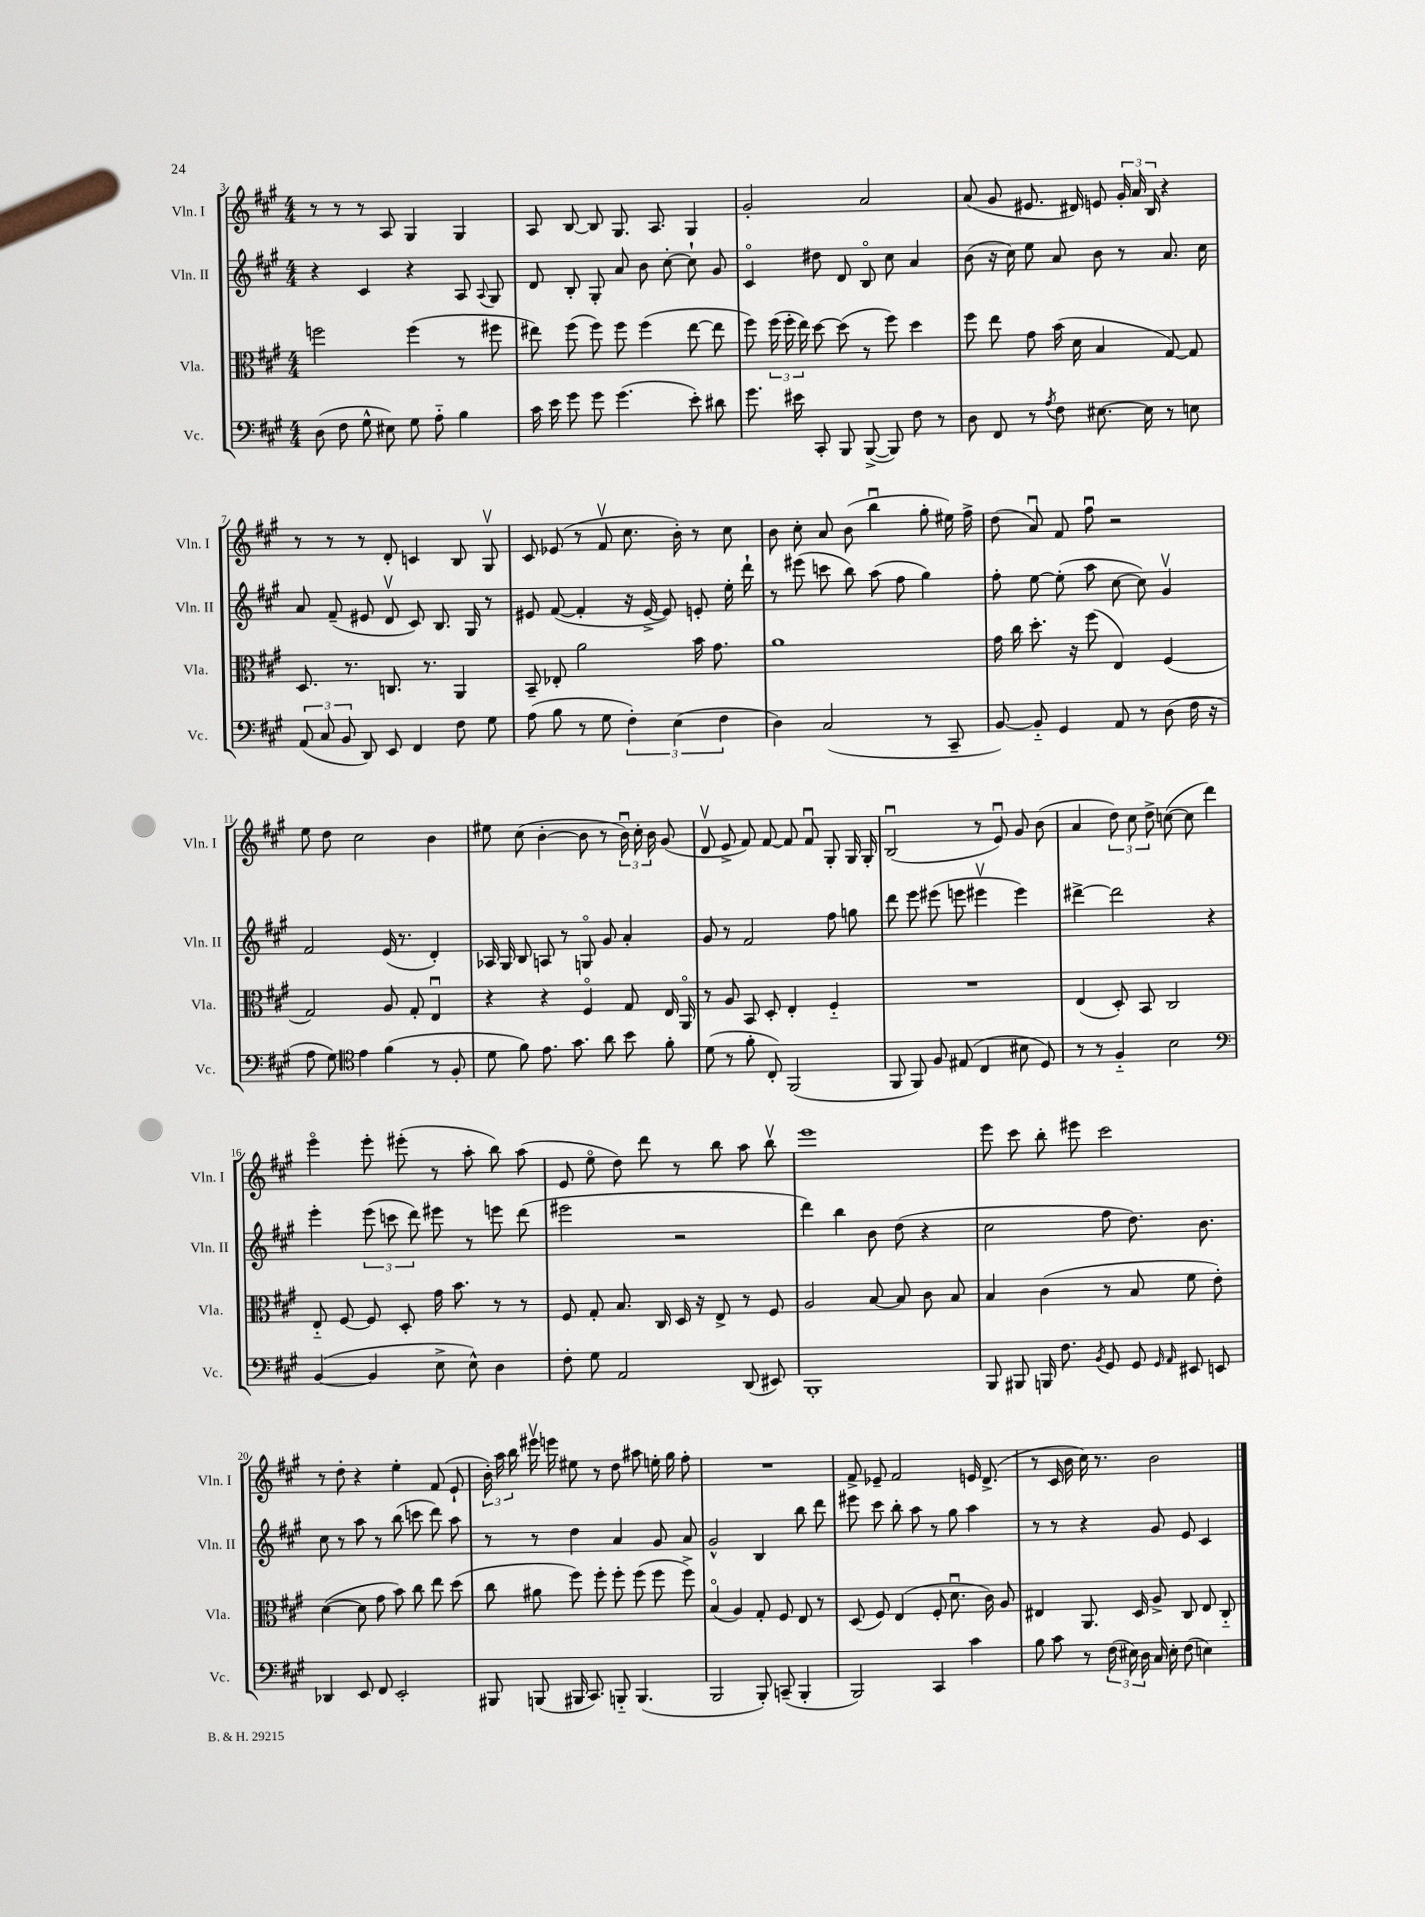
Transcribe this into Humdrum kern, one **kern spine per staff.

**kern	**kern	**kern	**kern
*staff4	*staff3	*staff2	*staff1
*clefF4	*clefC3	*clefG2	*clefG2
*k[f#c#g#]	*k[f#c#g#]	*k[f#c#g#]	*k[f#c#g#]
*M4/4	*M4/4	*M4/4	*M4/4
(8D\	2ff\	4r	8r
8F#\	.	.	8r
8G#^^\	.	4c#/	8r
8E#\)	.	.	8A/
8G#\	(4ff\	4r	4G#/
8A'~\	.	.	.
4B\	8r	8A/	4G#/
.	.	8qqA/	.
.	8ff#\	8G#/	.
=	=	=	=
16c#\	8ee#\)	8d/	8A/
16e\	.	.	.
8g#\	(8ff#\	8B'/	[8B/
8g#\	8ff#\)	8G#'/	8B/]
(4.g#\	8ff#\	8a/	8.G#/
.	(4ff#\	8b\	.
.	.	.	8.A/
.	.	[8cc#'\	.
8e'\)	[8ee#\	8cc#`\]	4G#/
8d#\	8ee#\]	8g#/	.
=	=	=	=
8.g#\	8ff#\)	4c#o/	2g#'/
.	(24ff#\	.	.
.	24ff#'\	.	.
16e#\	.	.	.
.	24ee\)	.	.
8CC#'/	[8dd\	8dd#\	.
8BBB/	(8dd\]	8d/	.
([8BBB^/	8r	8Bo/	2a/
8BBB/])	8ff#\)	8cc#\	.
8F#\	4dd\	4a/	.
8r	.	.	.
=	=	=	=
8D\	8ff#\	(8b\	(8a/
8FF#/	8ee\	16r	8g#/
.	.	16cc#\)	.
8r	8g#\	8ee\	8.e#/
8qA/	.	.	.
8F#\	(16b\	8a/	.
.	16d\	.	16d#/)
[8.E#\	4B/	8b\	8e/
.	.	8r	24g#'/
.	.	.	24a/
16E#\]	.	.	.
.	.	.	24B/
8r	[8G#/)	8.a/	4r
8E\	8G#/]	.	.
.	.	16cc#\	.
=	=	=	=
(12AA/	8.D/	8a/	8r
12C#/	.	.	.
.	.	(8f#~/	8r
12BB/	.	.	.
.	8.r	.	.
8DD/)	.	8e#/	8r
8EE/	8.C/	8dv/	8d'/
4FF#/	.	8c#/)	4c/
.	8.r	.	.
.	.	8.B/	.
8F#\	4AA/	.	8B/
.	.	16G#/	.
8G#\	.	8r	8G#v/
=	=	=	=
(8A\	8BB~/	8e#/	8c#/
8B\	8E-'/	([8f#/	(8e-/
8r	2a\	4f#'/]	8r
8G#\	.	.	8f#v/
6F#'\)	.	16r	8.cc#\
.	.	[16e#^/	.
.	.	8e#/])	.
(6E\	.	.	.
.	.	.	16b'\)
.	16b\	8e'/	8r
.	8.g#\	.	.
6F#\	.	.	.
.	.	16ee'\	8cc#\
.	.	16ddd`\	.
=	=	=	=
4D\)	1a	8r	8b\
.	.	(8eee#\	8cc#'\
(2C#/	.	8ccc\	8a/
.	.	8bb\)	(8b\
.	.	(8aa\	4bbu\
.	.	8ff#\	.
8r	.	4gg#\)	8gg#'\
8CC#~/	.	.	16ee#\)
.	.	.	16ff#^\
=	=	=	=
[8BB/)	16g#\	8ff#'\	(8dd\
.	16cc#\	.	.
8BB'~/]	8.dd'\	[8ee\	8au/)
4GG#/	.	(8ee'\]	8f#/
.	16r	.	.
.	(8ff#\	8aa\	8ff#u\
8AA/	4E/)	[8cc#\	2r
8r	.	8cc#\])	.
(8D\	(4F#/	4g#v/	.
16F#\	.	.	.
16r	.	.	.
=	=	=	=
8A\	2G#/)	2f#/	8ee\
8G#\)	.	.	8dd\
*clefC4	*	*	*
4e\	.	.	2cc#\
(4f#\	8A/	(16e/	.
.	.	8.r	.
.	8G#'/	.	.
8r	4Eu/	4d'/)	4b\
8F#'/	.	.	.
=	=	=	=
8d\	4r	16A-/	8ee#\
.	.	16G#/	.
8f#\)	.	8B/	(8cc#\
8.e\	4r	8A/	[4b'\
.	.	8r	.
8.g#\	.	.	.
.	4F#o/	8Go/	8b\]
8a\	.	8g#/	8r
8b\	8G#/	4a'/	24bu\)
.	.	.	24cc#'\
.	.	.	24b\
8f#'\	16E/	.	(8g#/
.	16AAo/	.	.
=	=	=	=
(8d\	8r	8g#/	8dv/
8r	8A/	8r	8e^/
8f#'\	8BB/	2f#/	8f#/)
8C#'/)	8D'/	.	[8f#/
(2FF#/	4E'/	.	8f#/]
.	.	.	8f#u/
.	4F#'~/	8ff#\	8G#'/
.	.	8gg\	16G#/
.	.	.	16G#'/
=	=	=	=
8FF#/	1r	8ddd\	(2Bu/
8FF#/)	.	8eee\	.
8F#/	.	(8eee#\	.
(8E#/	.	8eee\	.
4C#/	.	4eee#v\	8r
.	.	.	8eu/)
8B#\	.	4eee#\)	8g#/
8D/)	.	.	(8b\
=	=	=	=
8r	(4E/	[4ddd#^\	4a/
8r	.	.	.
4F#'~/	8D'/)	2ddd#\]	12dd\)
.	.	.	12cc#\
.	8BB/	.	.
.	.	.	12dd^\
2B\	2C#/	.	([8cc\
.	.	.	8cc\]
.	.	4r	4ddd\)
=	=	=	=
*clefF4	*	*	*
([4BB/	8E'~/	4eee'\	4eeeo\
.	[8F#/	.	.
4BB/]	8F#/]	(12eee\	8eee'\
.	.	12ccc\	.
.	8D'/	.	(8eee#'\
.	.	12ddd\)	.
8E^\	16g#\	8eee#\	8r
.	8.b\	.	.
8E^^\)	.	8r	8aa'\
4D\	8r	8eee\	8bb\)
.	8r	(8ddd\	(8aa\
=	=	=	=
8F#'\	8F#/	2eee#\	8e/
8G#\	8G#'/	.	8eeo\
2AA/	8.B/	.	8dd\)
.	.	.	8ddd\
.	16C#/	.	.
.	16D/	2r	8r
.	16r	.	.
.	8E^/	.	8bb\
(8DD/	8r	.	8aa\
8EE#/)	8F#/	.	8bbv\
=	=	=	=
1BBB'	2A/	4ddd\)	1eee
.	.	4bb\	.
.	[8B/	8b\	.
.	8B/]	(8dd\	.
.	8c#\	4r	.
.	8B/	.	.
=	=	=	=
8BBB/	4B/	2cc#\	8eee\
8BBB#/	.	.	8ccc#\
16BBB/	(4c#\	.	8bb'\
8.F#\	.	.	.
.	.	.	8eee#\
8qBB/	.	.	.
8GG#/	8r	8ff#\	2ccc#\
8GG#/	8B/	8.dd\)	.
16qqGG#/	.	.	.
16qqAA/	.	.	.
8EE#/	8f#\	.	.
.	.	8.b\	.
8EE/	8e'\)	.	.
=	=	=	=
4DD-/	([4d\	8cc#\	8r
.	.	8r	8dd'\
8EE/	8d\]	8aa\	4r
8FF#/	8g#\	8r	.
2EE'/	8b\)	(8bb\	4ee'\
.	8cc#\	8ccc\	.
.	8ee\	8ddd\)	(8f#/
.	(8dd\	8aa\	8e`/
=	=	=	=
8BBB#/	8cc#\	8r	24b'\)
.	.	.	24aa\
.	.	.	24bb\
(8BBB/	8a#\	8r	16eee#v\
.	.	.	16eee\
16BBB#/	8ff#\)	4dd\	8ee#\
8.CC#/)	.	.	.
.	8ff#'\	.	8r
8BBB'~/	8ff#'\	4a/	8dd\
(4.BBB/	(8ff#\	.	8aa#\
.	8ff#\	8g#/	16ee'\
.	.	.	16gg#\
.	8ff#^\)	8a/	8ff#'\
=	=	=	=
2BBB/	(4Bo/	2g#^^/	1r
.	4A/)	.	.
8BBB'/)	8G#'/	4B/	.
(8CC~/	8F#/	.	.
4BBB'/	8E/	8bb\	.
.	8r	8ddd\	.
=	=	=	=
2BBB/)	(8D/	8eee#\	8f#^/
.	8F#/)	8ccc#\	8e-~/
.	(4E/	8bb'\	2f#/
.	.	8aa\	.
4CC#/	8F#'/	8r	.
.	8.du\	8gg#\	.
4c#\	.	4aa\	16e/
.	16c#\)	.	(8.d^/
.	8A/	.	.
=	=	=	=
8B\	4E#/	8r	8r
8c#\	.	8r	16c#/
.	.	.	16b\
8r	8.AA/	4r	16cc#\)
.	.	.	8.r
(24F#\	.	.	.
24E#\)	.	.	.
.	16D/	.	.
24D\	.	.	.
16C#/	8A^/	8g#/	2b\
16E#'\	.	.	.
(8F#\	8C#/	8e/	.
4E\)	8E#/	4c#/	.
.	8C#'~/	.	.
==	==	==	==
*-	*-	*-	*-
